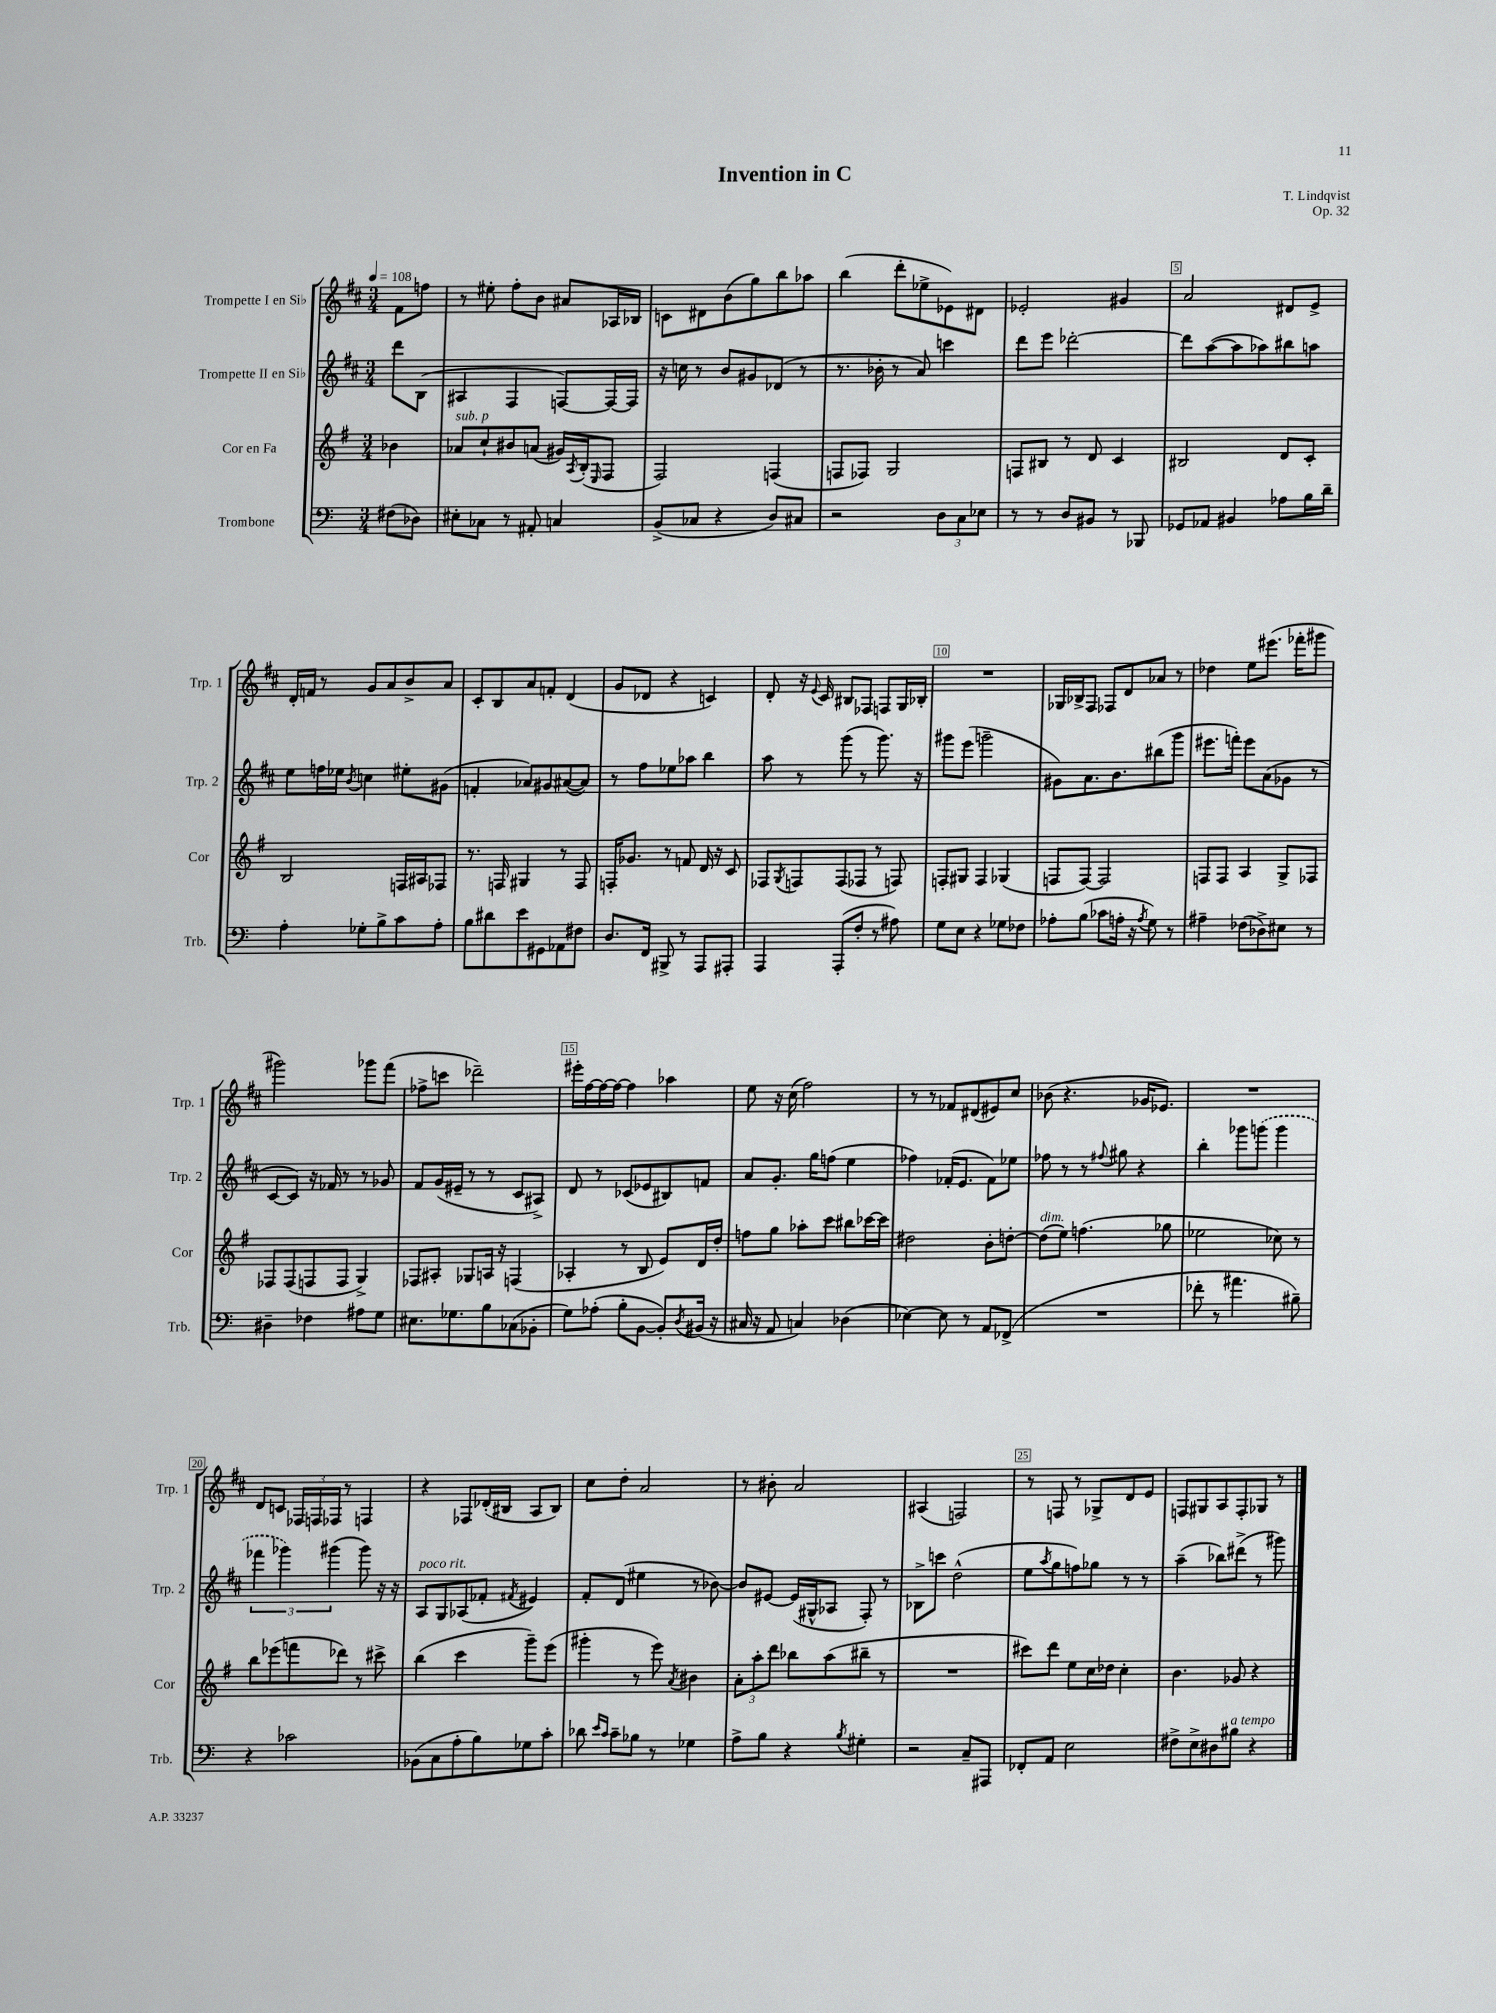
\header { title = "Invention in C" composer = "T. Lindqvist" opus = "Op. 32" }
<<
\new StaffGroup <<
\new Staff = "s0" \with { instrumentName = "Trompette I en Sib" shortInstrumentName = "Trp. 1" } {
    \clef treble \key d \major \numericTimeSignature \time 3/4 \partial 4 \tempo 4 = 108
    fis'8 f''8 |
    r8 eis''8-. fis''8-. b'8 ais'8 aes16 bes16 |
    c'8 dis'8 b'8( g''8) b''8 aes''8 |
    b''4( d'''8-. ees''8-> ees'8) dis'8 |
    ees'2-. gis'4 |
    a'2 dis'8 e'8-> |
    d'16-. f'16 r8 g'8 a'8 b'8-> a'8 |
    cis'8-. b8 a'8 f'8-. d'4( |
    g'8 des'8 r4 c'4) |
    d'8-. r16 \appoggiatura { e'8 } cis'16 bis8 fes8 f8 g16 bes16-. |
    R2. |
    ges16 bes16-> fis8 fes8 d'8 aes'8 r8 |
    des''4 e''8 eis'''8.( fes'''16-. gis'''8 |
    gis'''2) ges'''8 fis'''8( |
    fes''8-> c'''8 des'''2--) |
    eis'''16-. fis''16~ fis''16~ fis''16~ fis''4 aes''4 |
    e''8 r16 cis''16( fis''2) |
    r8 r8 fes'8 dis'8( eis'8) cis''8 |
    bes'8( r4. ges'16 ees'8.) |
    R2. |
    d'8 c'8 \tuplet 3/2 { fes16 f16 fes16 } r8 f4 |
    r4 fes8 des'16-.( bis16 a8 bis8) |
    cis''8 d''8-. a'2 |
    r8 bis'8-. a'2 |
    ais4( f2) |
    r8 f8 r8 ges8-> d'8 e'8 |
    f8 gis8 a8 f8-. ges8 r8 \bar "|." |
}
\new Staff = "s1" \with { instrumentName = "Trompette II en Sib" shortInstrumentName = "Trp. 2" } {
    \clef treble \key d \major \numericTimeSignature \time 3/4 \partial 4
    d'''8 b8( |
    ais4 fis4 f8~) f16~ f16 |
    r16 c''16 r8 b'8 gis'8 des'8( r8 |
    r8. bes'16-. r8 a'8) c'''4 |
    d'''8 e'''8 des'''2~-. |
    des'''8 a''8~( a''8 aes''8) bis''8 a''8 |
    e''8 f''16 ees''16 \acciaccatura { b'8 } c''4 eis''8-. gis'8( |
    f'4-. aes'8) gis'8 ais'8~( ais'8) |
    r8 fis''8 ees''8 aes''8 b''4 |
    a''8 r8 g'''8( r8 g'''8.) r16 |
    gis'''8 e'''8( g'''2-- |
    gis'8) a'8. b'8. bis''8( g'''8 |
    eis'''8. f'''16-.) eis'''8 a'8( ges'8 r8 |
    cis'8~ cis'8) r16 fes'16 r8 r8 ges'8 |
    fis'8 g'16( eis'16-- r8 r8 cis'8 ais8->) |
    d'8 r8 ces'8( ees'8 bis8) f'8 |
    a'8 g'8.-. g''16 f''8( e''4 |
    fes''4) fes'16-.( e'8. fes'8) ees''8 |
    fes''8 r8 r8 \appoggiatura { fis''8 } gis''8 r4 |
    b''4-. ges'''8 \once \slurDashed g'''8( g'''4 |
    \tuplet 3/2 { fes'''4 ges'''4) gis'''4( } gis'''8) r16 r16 |
    a8^\markup { \italic "poco rit." } g8 aes8( fes'8-. \acciaccatura { fis'8 } eis'4) |
    fis'8-. d'8( eis''4 r8 bes'8~) |
    bes'8 eis'8~ eis'16( gis16-^ aes8 fis8-.) r8 |
    bes8-> c'''8 d''2-^( |
    e''8 \acciaccatura { a''8 } g''8 f''8) ges''8 r8 r8 |
    a''4--( bes''8) dis'''8->( r8 gis'''8) \bar "|." |
}
\new Staff = "s2" \with { instrumentName = "Cor en Fa" shortInstrumentName = "Cor" } {
    \clef treble \key g \major \numericTimeSignature \time 3/4 \partial 4
    bes'4 |
    aes'8^\markup { \italic "sub. p" } c''8-! bis'8 a'8( gis'16) \acciaccatura { a8 } b16-.( \grace { e16 } fis8 |
    fis2) f4( |
    f8 fes8) g2 |
    f8 bis8 r8 d'8 c'4 |
    bis2 d'8 c'8-. |
    b2 f16 ais16 fes8 |
    r8. f16 gis4 r8 f8 |
    f16-. ges'8. r8 f'8 d'16 r16 c'8 |
    fes8 \acciaccatura { g8 } f8 f8( fes8 r8 f8) |
    f8-. gis8 f4 ges4( |
    f8 f8~) f2 |
    f8 f8 a4 g8-> fes8 |
    fes8 fes8( f8 f8 g4->) |
    fes8 ais8-. ges8 a16 r16 f4( |
    aes4-. r8 b8 e'8) d'16 d''16-. |
    f''8 g''8 aes''8-. c'''8 bis''8 ces'''16~ ces'''16 |
    dis''2 b'8-. d''8~-. |
    d''8^\markup { \italic "dim." }( e''8) f''4.( ges''8 |
    ees''2 ces''8) r8 |
    b''8 ees'''8( f'''8 des'''8) r8 cis'''8-> |
    b''4( c'''4 g'''8--) e'''8( |
    gis'''4-. r8 e'''8) \acciaccatura { a'8 } bis'4 |
    \tuplet 3/2 { a'8-. a''8-. d'''8 } bes''8 a''8( bis''8-- r8 |
    R2. |
    cis'''8) d'''8 e''8 c''16 des''16 c''4-. |
    b'4. ges'8 r4 \bar "|." |
}
\new Staff = "s3" \with { instrumentName = "Trombone" shortInstrumentName = "Trb." } {
    \clef bass \key c \major \numericTimeSignature \time 3/4 \partial 4
    fis8( des8) |
    eis8-. ces8 r8 ais,8-. c4 |
    b,8->( ces8 r4 d8) cis8 |
    r2 \tuplet 3/2 { d8 c8 ees8 } |
    r8 r8 d8 bis,8 r8 bes,,8 |
    ges,8 aes,8 bis,4 aes8 b16 d'16-- |
    a4-. ges8-. b8-> c'8 a8-. |
    b8 dis'8 e'8 gis,8 aes,8 fis8 |
    d8. f,16 bis,,8-> r8 a,,8 ais,,8-. |
    a,,4 a,,8-.( f8-. r8 ais8) |
    g8 e8 r4 ges8 fes8 |
    aes8-. b8( ces'8 a16-. r16 \acciaccatura { a8 } g8) r8 |
    ais4-- fes8( des8->) eis8 r8 |
    dis4-- fes4 ais8 g8 |
    eis8. ges8. b8 ces8( bes,8-. |
    g8) aes8-.( b8-. b,8~ b,8-.) \acciaccatura { d8 } bis,16( r16 |
    cis16 r16 a,8 c4) des4( |
    ees4~) ees8 r8 a,8 fes,8->( |
    R2. |
    fes'8-. r8 ais'4. bis8--) |
    r4 ces'2 |
    bes,8( c8 a8-. b8) ges8 c'8-. |
    des'8 \grace { e'16 c'16 } c'8-- bes8 r8 ges4 |
    a8-> b8 r4 \acciaccatura { b8 } gis4-. |
    r2 c8-- ais,,8 |
    fes,8-. a,8 e2 |
    fis8-> e8-> dis8 bis8^\markup { \italic "a tempo" } r4 \bar "|." |
}
>>
>>
\layout { \context { \Score \override BarNumber.break-visibility = ##(#f #t #t) barNumberVisibility = #(every-nth-bar-number-visible 5) \override BarNumber.stencil = #(make-stencil-boxer 0.1 0.3 ly:text-interface::print) } }
